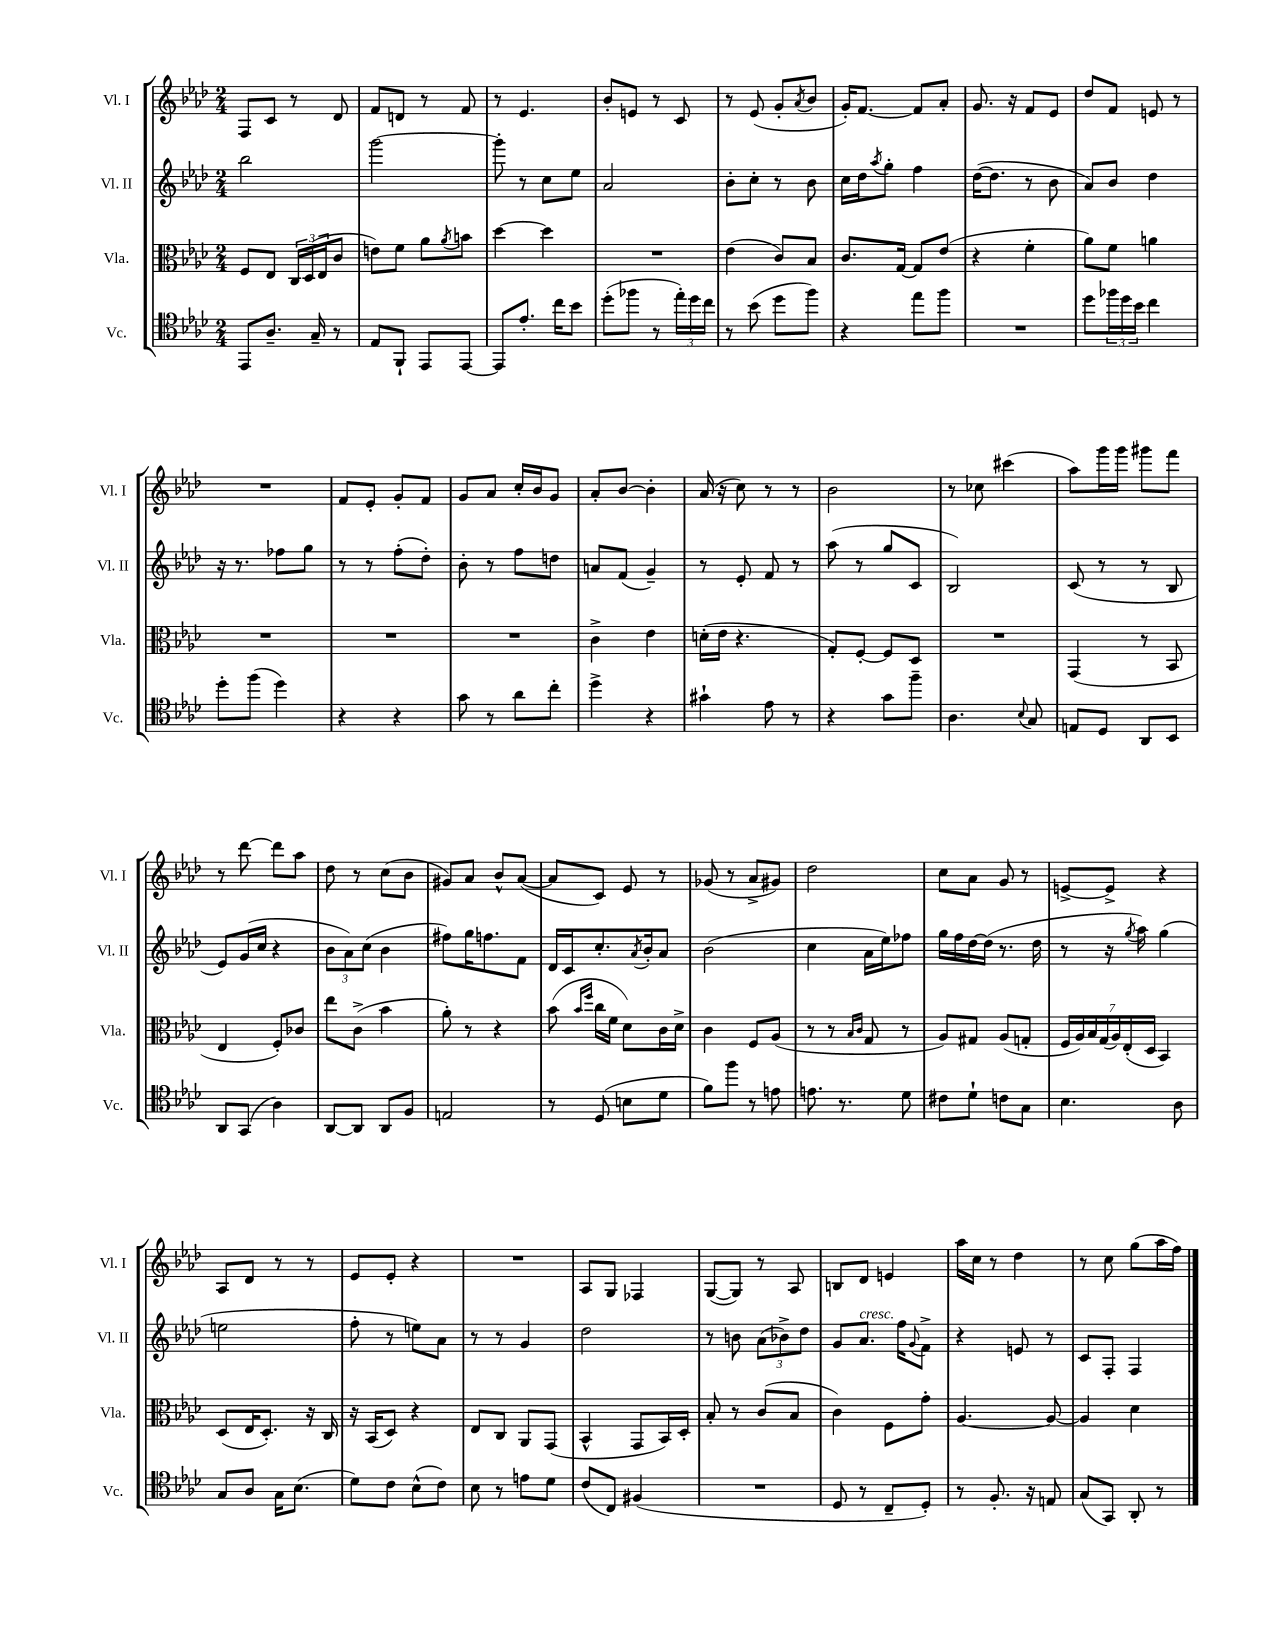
<<
\new StaffGroup <<
\new Staff = "s0" \with { instrumentName = "Vl. I" shortInstrumentName = "Vl. I" } {
    \clef treble \key aes \major \numericTimeSignature \time 2/4
    f8 c'8 r8 des'8 |
    f'8 d'8 r8 f'8 |
    r8 ees'4. |
    bes'8-. e'8 r8 c'8 |
    r8 ees'8( g'8-. \acciaccatura { aes'8 } bes'8 |
    g'16-.) f'8.~ f'8 aes'8-. |
    g'8. r16 f'8 ees'8 |
    des''8 f'8 e'8 r8 |
    R2 |
    f'8 ees'8-. g'8-. f'8 |
    g'8 aes'8 c''16-. bes'16 g'8 |
    aes'8-. bes'8~ bes'4-. |
    aes'16( r16 c''8) r8 r8 |
    bes'2 |
    r8 ces''8 cis'''4( |
    aes''8) g'''16 g'''16 gis'''8 f'''8 |
    r8 des'''8~ des'''8 aes''8 |
    des''8 r8 c''8( bes'8 |
    gis'8) aes'8 bes'8-^ aes'8~( |
    aes'8 c'8) ees'8 r8 |
    ges'8( r8 aes'8-> gis'8) |
    des''2 |
    c''8 aes'8 g'8 r8 |
    e'8~-> e'8-> r4 |
    aes8 des'8 r8 r8 |
    ees'8 ees'8-. r4 |
    R2 |
    aes8 g8 fes4 |
    g8~( g8) r8 aes8 |
    b8 des'8 e'4 |
    aes''16 c''16 r8 des''4 |
    r8 c''8 g''8( aes''16 f''16) \bar "|." |
}
\new Staff = "s1" \with { instrumentName = "Vl. II" shortInstrumentName = "Vl. II" } {
    \clef treble \key aes \major \numericTimeSignature \time 2/4
    bes''2 |
    g'''2~ |
    g'''8-. r8 c''8 ees''8 |
    aes'2 |
    bes'8-. c''8-. r8 bes'8 |
    c''16 des''16 \acciaccatura { aes''8 } g''8-. f''4 |
    des''16~( des''8. r8 bes'8 |
    aes'8) bes'8 des''4 |
    r16 r8. fes''8 g''8 |
    r8 r8 f''8-.( des''8-.) |
    bes'8-. r8 f''8 d''8 |
    a'8 f'8( g'4--) |
    r8 ees'8-. f'8 r8 |
    aes''8( r8 g''8 c'8 |
    bes2) |
    c'8( r8 r8 bes8 |
    ees'8) g'16( c''16 r4 |
    \tuplet 3/2 { bes'8 aes'8) c''8( } bes'4 |
    fis''8) g''16 f''8. f'8 |
    des'16 c'16 c''8.-. \acciaccatura { aes'8 } bes'16-. aes'8 |
    bes'2( |
    c''4 aes'16 ees''16) fes''8 |
    g''16 f''16 des''16~ des''16( r8. des''16 |
    r8 r16 \acciaccatura { g''8 } aes''16) g''4( |
    e''2 |
    f''8-. r8 e''8) aes'8 |
    r8 r8 g'4 |
    des''2 |
    r8 b'8 \tuplet 3/2 { aes'8( bes'8->) des''8 } |
    g'8 aes'8.^\markup { \italic "cresc." } f''16 \appoggiatura { g'8 } f'8-> |
    r4 e'8 r8 |
    c'8 f8-. f4 \bar "|." |
}
\new Staff = "s2" \with { instrumentName = "Vla." shortInstrumentName = "Vla." } {
    \clef alto \key aes \major \numericTimeSignature \time 2/4
    f8 ees8 \tuplet 3/2 { c16 des16( ees16 } c'8 |
    e'8) f'8 aes'8 \acciaccatura { aes'8 } b'8 |
    des''4~ des''4 |
    R2 |
    ees'4( c'8) bes8 |
    c'8. g16~ g8 ees'8( |
    r4 f'4-. |
    aes'8) f'8 a'4 |
    R2 |
    R2 |
    R2 |
    c'4-> ees'4 |
    d'16-.( ees'16 r4. |
    g8-.) f8~-. f8 des8 |
    R2 |
    g,4( r8 bes,8 |
    ees4 f8-.) ces'8 |
    ees''8 c'8->( bes'4 |
    aes'8-.) r8 r4 |
    bes'8( \grace { bes'16 f''16 } c''16 f'16 des'8) c'16 des'16-> |
    c'4 f8 aes8( |
    r8 r8 \grace { bes16 c'16 } g8 r8 |
    aes8) gis8 aes8( g8-. |
    \tuplet 7/4 { f16 aes16) bes16 g16( aes16) ees16-.( des16 } bes,4) |
    des8( ees16 des8.-.) r16 c16 |
    r16 bes,16( des8) r4 |
    ees8 c8 aes,8 g,8( |
    bes,4-^ g,8 bes,16) des16-. |
    bes8-. r8 c'8( bes8 |
    c'4) f8 g'8-. |
    aes4.~ aes8~ |
    aes4 des'4 \bar "|." |
}
\new Staff = "s3" \with { instrumentName = "Vc." shortInstrumentName = "Vc." } {
    \clef tenor \key aes \major \numericTimeSignature \time 2/4
    ees,8 aes8.-- g16-- r8 |
    ees8 f,8-! ees,8 ees,8~ |
    ees,8 ees'8.-. c''16 bes'8 |
    des''8-.( fes''8 r8 \tuplet 3/2 { ees''16-.) des''16 c''16 } |
    r8 bes'8( des''8 f''8) |
    r4 ees''8 f''8 |
    R2 |
    des''8 \tuplet 3/2 { fes''16 des''16 bes'16 } c''4 |
    des''8-. f''8( des''4) |
    r4 r4 |
    g'8 r8 aes'8 c''8-. |
    des''4-> r4 |
    gis'4-! ees'8 r8 |
    r4 g'8 f''8-- |
    aes4. \appoggiatura { bes8 } g8 |
    e8 des8 aes,8 bes,8 |
    aes,8 g,8( aes4) |
    aes,8~ aes,8 aes,8 f8 |
    e2 |
    r8 des8( b8 des'8 |
    f'8) f''8 r8 e'8 |
    e'8. r8. des'8 |
    cis'8 des'8-! c'8 g8 |
    bes4. aes8 |
    g8 aes8 g16 bes8.( |
    des'8) c'8 bes8-^( c'8) |
    bes8 r8 e'8 des'8 |
    c'8( c8) fis4( |
    R2 |
    des8 r8 c8-- des8-.) |
    r8 f8.-. r16 e8 |
    g8( g,8) aes,8-. r8 \bar "|." |
}
>>
>>
\layout { \context { \Score \remove "Bar_number_engraver" } }
